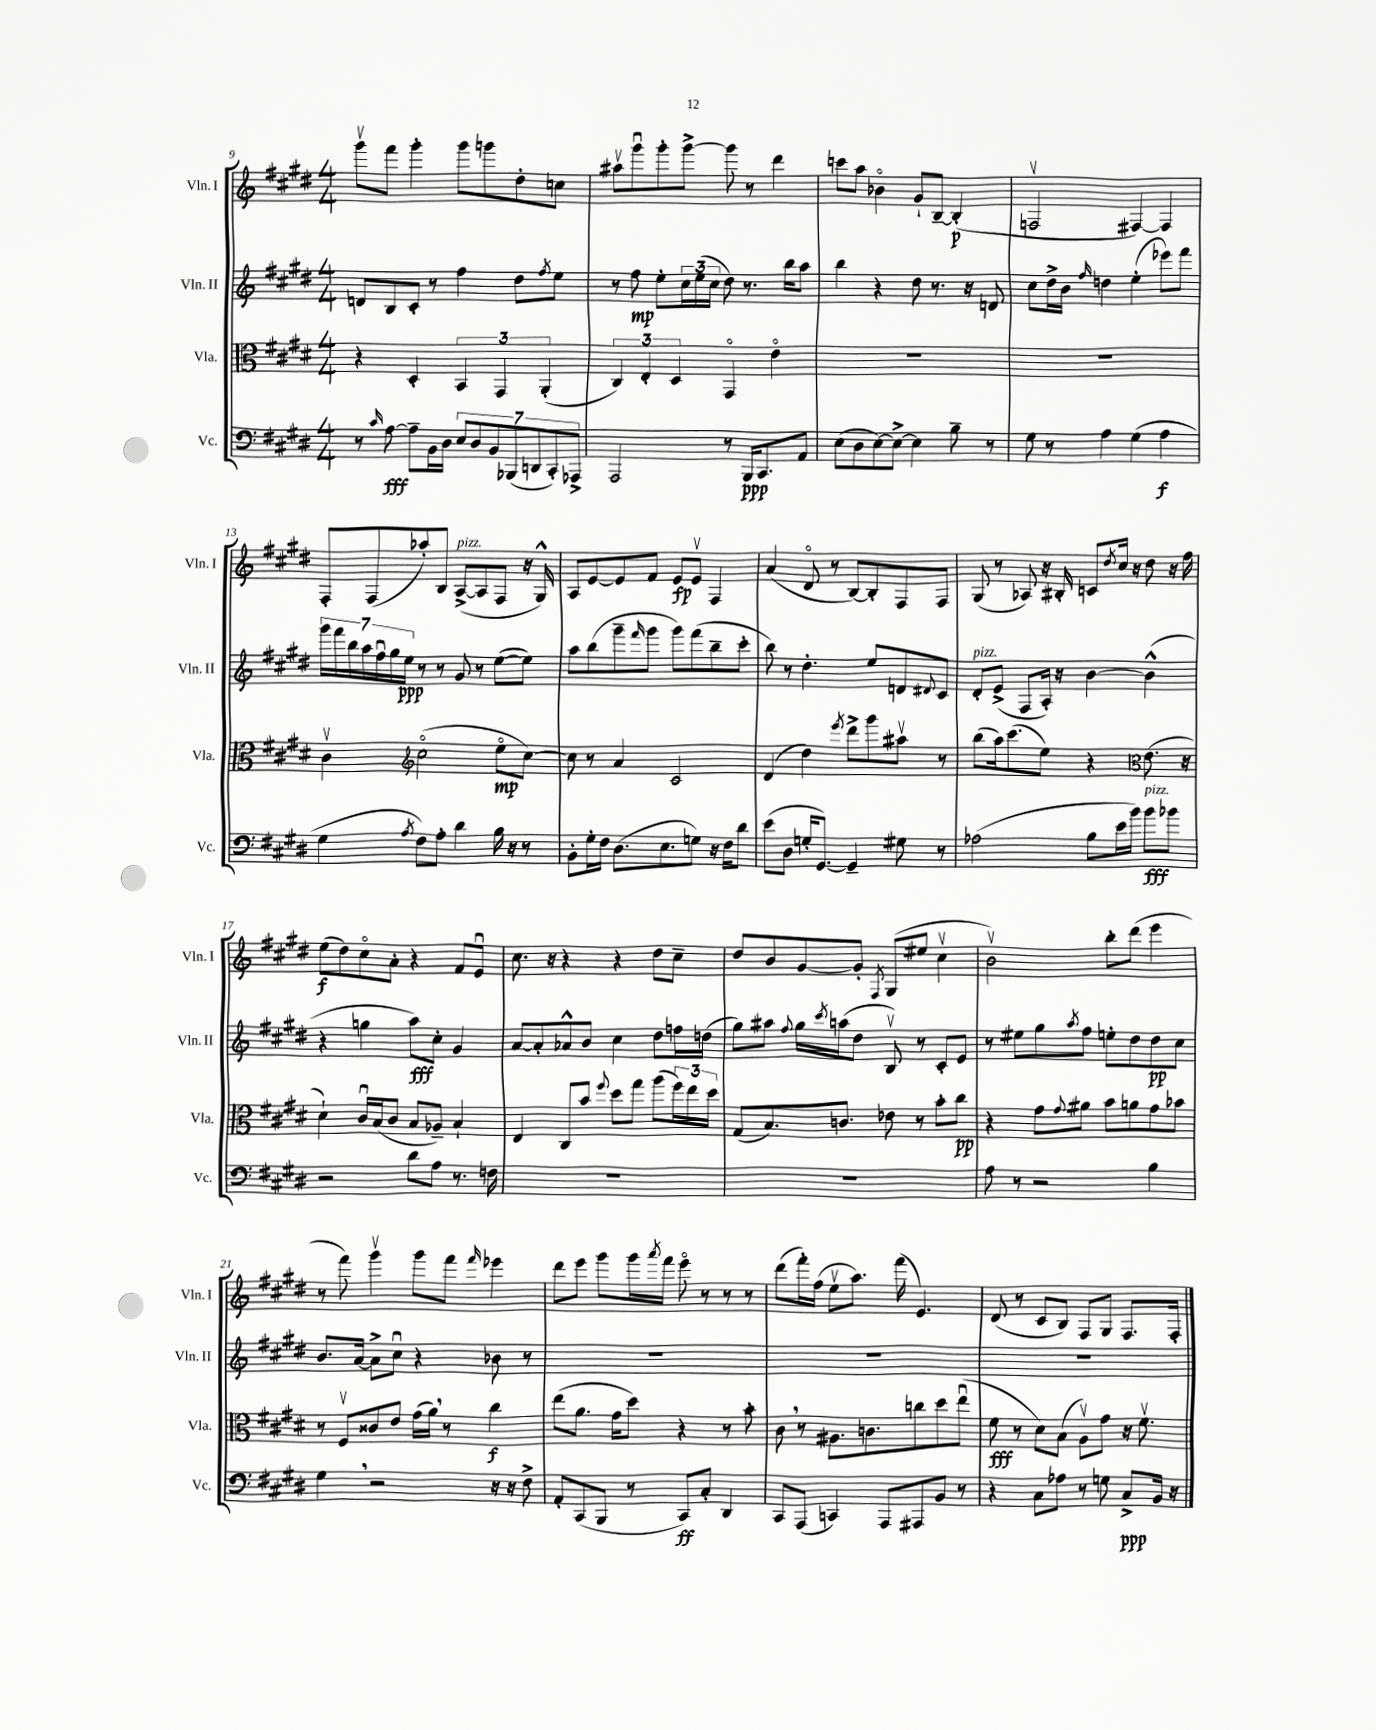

**kern	**kern	**kern	**kern
*staff4	*staff3	*staff2	*staff1
*clefF4	*clefC3	*clefG2	*clefG2
*k[f#c#g#d#]	*k[f#c#g#d#]	*k[f#c#g#d#]	*k[f#c#g#d#]
*M4/4	*M4/4	*M4/4	*M4/4
8r	4r	8d	8ggg#v
16qqc#	.	.	.
[8A	.	8B	8fff#
8A~]	4D#'	8c#'	4ggg#'
16BB	.	8r	.
16D#	.	.	.
14E	6BB	4ff#	8ggg#
14D#	.	.	.
.	.	.	8ggg
14BB	.	.	.
.	6GG#	.	.
(14BBB-	.	.	.
.	.	8dd#	8dd#'
14DD	.	.	.
.	(6AA'	.	.
14CC#')	.	.	.
.	.	8qff#	.
.	.	8ee	8cc
14AAA-^	.	.	.
=	=	=	=
2AAA	6C#)	8r	8aa#v
.	.	8ff#	8ggg#u
.	6E'	.	.
.	.	8ee'	8ggg#'
.	6D#	.	.
.	.	24cc#	[8ggg#^
.	.	(24ee	.
.	.	24cc#	.
8r	4GG#o	8dd#)	8ggg#]
16BBB	.	8.r	8r
8.CC#	.	.	.
.	4eo	.	4ddd#
.	.	16bb	.
8AA	.	8aa	.
=	=	=	=
(8E	1r	4bb	8ccc
8D#	.	.	8aa
[8E)	.	4r	4b-o
8E^_	.	.	.
4E]	.	8dd#	8g#`
.	.	8.r	[8B~
8B~	.	.	(4B']
.	.	16r	.
8r	.	8d	.
=	=	=	=
8G#	1r	8cc#	2Fv
8r	.	16dd#^	.
.	.	16b	.
.	.	16qqff#	.
4A	.	4dd	.
(4G#	.	(4ee'	[4F#)
4A	.	8eee-)	4F#]
.	.	8fff#	.
=	=	=	=
4G#	4c#v	28ggg#	8F#'
.	.	28fff#	.
.	.	28bb	.
.	.	28aa	.
.	.	.	(8F#
.	.	28ff#u	.
.	.	28gg#	.
.	.	28ee	.
*	*clefG2	*	*
8qA	.	.	.
8F#)	(2cc#o	8r	8aa-')
8A'	.	8r	8B
4d#	.	8g#	([8A^
.	.	8r	8A]
16B	8eeo	([8ee	8F#
16r	.	.	.
8r	[8cc#)	8ee])	16r
.	.	.	16G#^^)
=	=	=	=
8BB'	8cc#]	8aa	8A
16G#'	8r	(8bb	[8e
16F#	.	.	.
(8.D#	4a	8ggg#~	8e]
.	.	16qqfff#	.
.	.	8ggg#	8f#
8.E	.	.	.
.	2c#	8ggg#)	8e
8G)	.	(8fff#	8ev
16r	.	8bb~	4F#
16F#	.	.	.
8d#	.	8ccc#'	.
=	=	=	=
(8e	(4d#	8bb)	(4a
8D#	.	8r	.
16G'	4dd#)	4.dd#'	8d#o
[8.GG#)	.	.	.
.	.	.	8r
.	8qeee	.	.
4GG#~]	8ddd#^	.	[8B)
.	8ggg#	8ee	8B']
8G#	8aa#v	8d	8F#
.	.	8qqd#	.
8r	8r	8c#	8F#
=	=	=	=
(2A-	(8bb	8d#'	(8G#
.	16aa)	(8e^	8r
.	(8.ccc#	.	.
.	.	8F#	8A-)
.	8ee)	16A')	16r
.	.	16r	16B#'
8B	4r	[4b	8c
.	.	.	8qdd#
16e	.	.	16cc#
16b)	.	.	16r
*	*clefC3	*	*
8b	(8.e	(4b^^]	8dd#
8b-	.	.	16r
.	16r	.	16ff#
=	=	=	=
2r	4d#`)	4r	(8ee
.	.	.	8dd#)
.	16c#u	4gg	8cc#o
.	(16B	.	.
.	8c#	.	8a'
8d#	8B	8aa)	4r
8A	8A-~)	8cc#'	.
8.r	4B`	4g#	8f#
.	.	.	8eu
16F	.	.	.
=	=	=	=
1r	4E	[8a	8.cc#
.	.	8a']	.
.	.	.	16r
.	8C#	8a-^^	4r
.	8b	8b	.
.	8qqff#	.	.
.	8dd#	4cc#	4r
.	8gg#	.	.
.	(8aa	8dd#	8dd#
.	24ff#)	16ff	8cc#~
.	24ee	.	.
.	.	(16dd	.
.	24dd#	.	.
=	=	=	=
1r	(8G#	8gg#)	8dd#
.	8.B)	8aa#	8b
.	.	8qqff#	.
.	.	16gg#	[8g#
.	.	8qccc#	.
.	8.c	(16aa	.
.	.	8dd#	8g#']
.	.	.	8qF#
.	8e-	8Bv)	(8G#
.	8r	8r	8ee#
.	8b'	8c#'	4cc#v
.	8cc#	8e	.
=	=	=	=
8A	4r	8r	2bv)
8r	.	8ee#	.
2r	8g#	8gg#	.
.	8qqg#	8qaa	.
.	8a#	8ff#	.
.	8b	8ee'	8bb'
.	8a	8dd#	(8ddd#
4B	8g#	8dd#	4eee
.	8b-	8cc#	.
=	=	=	=
4G#	8r	8.b	8r
.	8F#v	.	8fff#)
.	.	[16a	.
2r	8c##	8a^]	4ggg#v
.	8e	8cc#u	.
.	(16g#	4r	8ggg#
.	16a)	.	.
.	8r	.	8fff#
.	.	.	16qqfff#
16r	4cc#	8b-	4eee-
16r	.	.	.
8F#^	.	8r	.
=	=	=	=
8AA'	(8ee	1r	8ddd#
(8CC#	8.a	.	8eee
8BBB	.	.	8ggg#
.	16g#	.	.
8r	8dd#)	.	16ggg#
.	.	.	8qaaa
.	.	.	16fff#
8CC#)	4r	.	8eeeo
8C#'	.	.	8r
4DD#	8r	.	8r
.	8b'	.	8r
=	=	=	=
8CC#	8c#	1r	(8ddd#
(8AAA	8r	.	16fff#')
.	.	.	(16ff#
4CC)	8.A#	.	8eev
.	.	.	8.aa)
.	8.c	.	.
8AAA	.	.	.
.	.	.	(16fff#
8AAA#	8cc	.	4.e)
8BB	8dd#	.	.
8r	(8eeu	.	.
=	=	=	=
4r	8f#	1r	(8d#
.	8r	.	8r
8C#	8d#)	.	8c#
8A-	(8B	.	8B)
8r	8Av)	.	8F#
8G	8g#	.	8G#
8C#^	16r	.	8.F#
.	8.f#v	.	.
16BB	.	.	.
16r	.	.	16F#'
==	==	==	==
*-	*-	*-	*-
